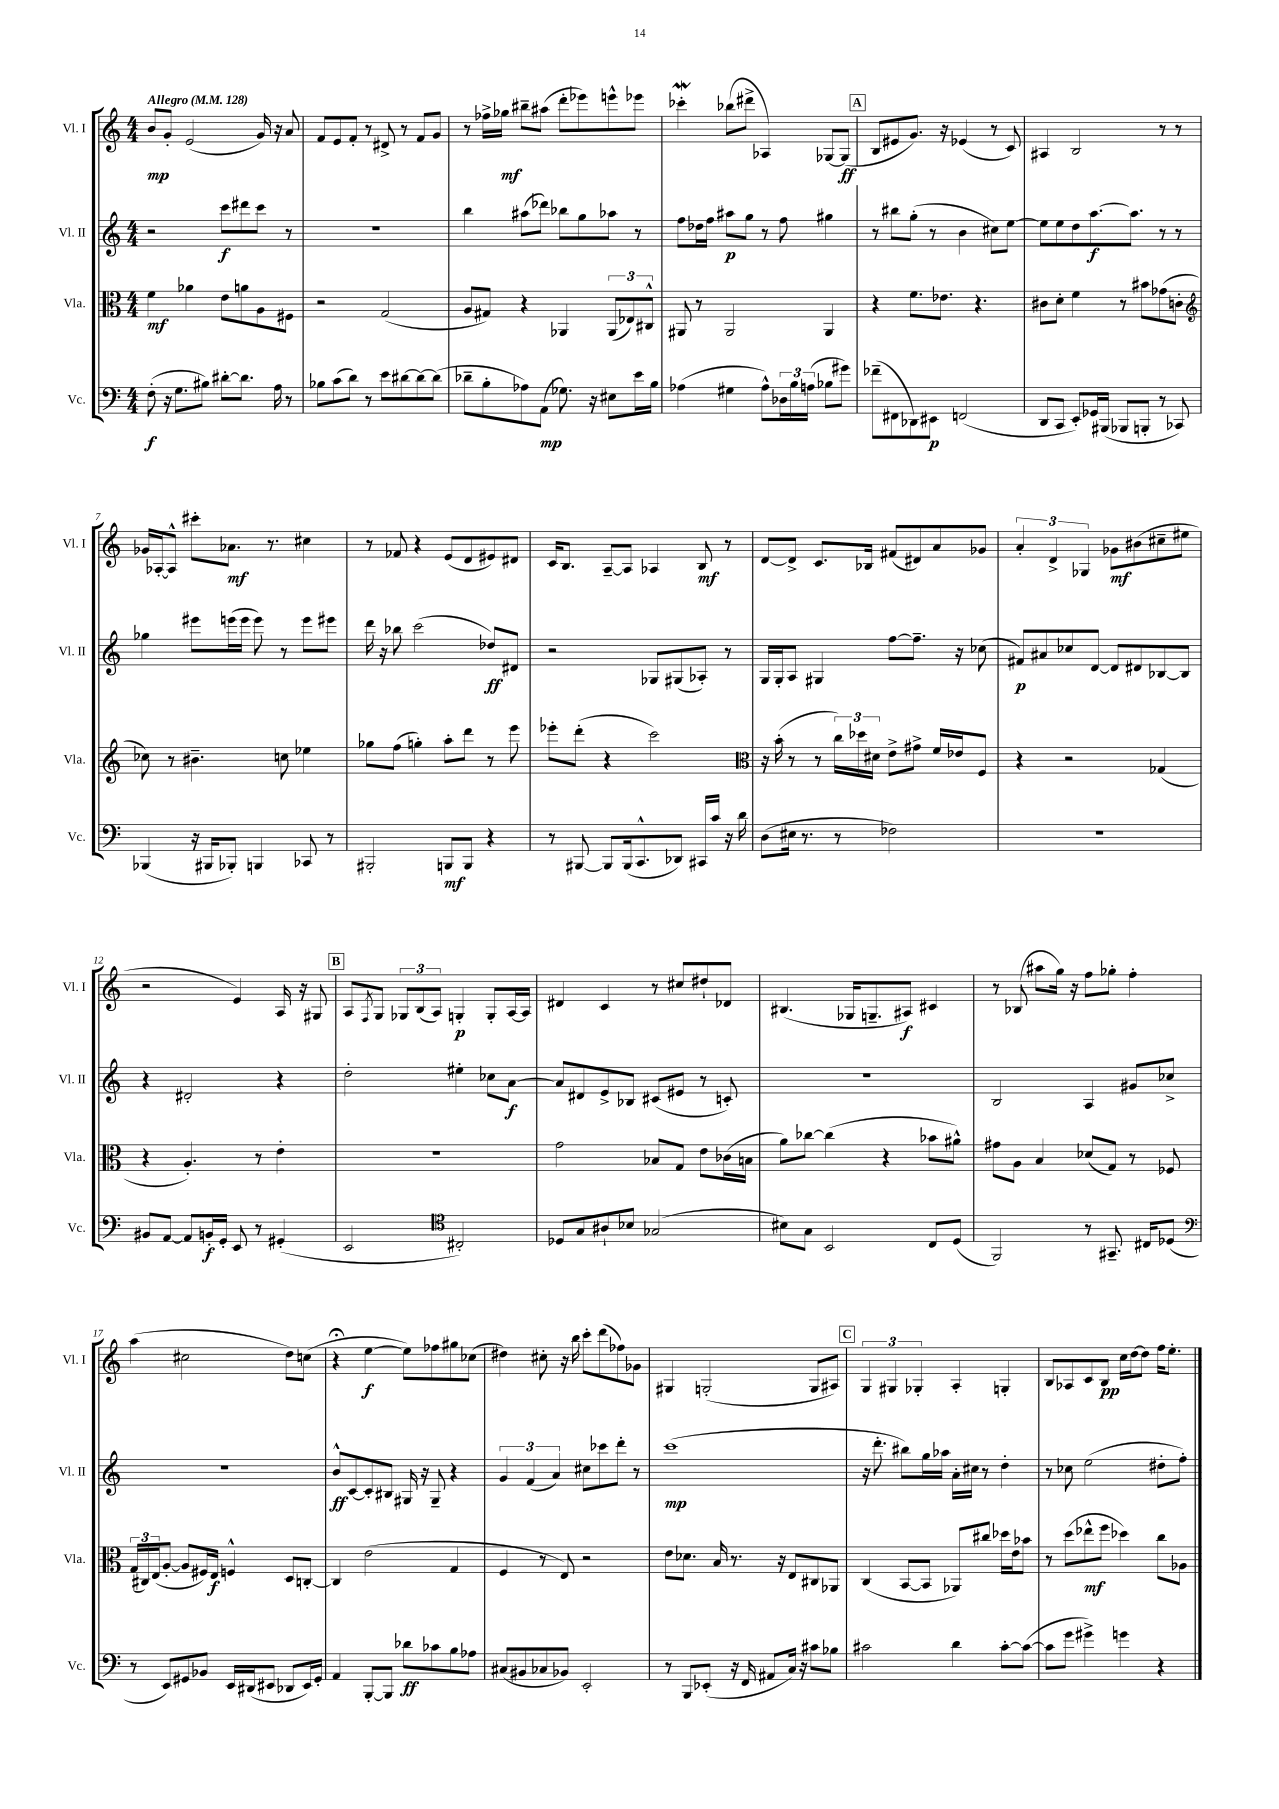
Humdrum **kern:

**kern	**kern	**kern	**kern
*staff4	*staff3	*staff2	*staff1
*clefF4	*clefC3	*clefG2	*clefG2
*k[]	*k[]	*k[]	*k[]
*M4/4	*M4/4	*M4/4	*M4/4
*MM128	*MM128	*MM128	*MM128
(8F'	4f	2r	8b
16r	.	.	8g'
8.G	.	.	.
.	4a-	.	(2e
8B#)	.	.	.
[8d#'	8e	8ccc	.
8.d#]	8a	8ddd#	.
.	8A	8ccc	16g)
16A	.	.	16r
8r	8F#	8r	8a
=	=	=	=
8B-	2r	1r	8f
(8c	.	.	8e
8d)	.	.	8f'
8r	.	.	8r
8e	(2G	.	8d#^
[8d#	.	.	8r
8d#_	.	.	8f
(8d#]	.	.	8g
=	=	=	=
8d-~	8A	4bb	8r
8B'	8G#)	.	16ff-^
.	.	.	16gg-
8A-)	4r	(8aa#	8bb#~
(8AA	.	8ddd-)	(8aa#
8.G-)	4AA-	8bb-	8ddd'
.	.	8gg	8eee-)
16r	.	.	.
8E#	(12AA-	8aa-	8eee^^
.	12E-)	.	.
16e	.	8r	8eee-
.	12C#^^	.	.
16B	.	.	.
=	=	=	=
(4A-	8AA#	8ff	4ccc-'
.	8r	16dd-	.
.	.	16ff	.
4G#	2AA#	8aa#	(8bb-
.	.	8gg	8ddd#^
8A-^^)	.	8r	4A-)
24D-	.	8ff	.
24B	.	.	.
(24A	.	.	.
8B-	4AA#	4gg#	[8G-
8g#)	.	.	(8G-]
=	=	=	=
(8f-~	4r	8r	8B
8FF#	.	8bb#	8e#
8DD-)	8.f	(8gg'	8.g)
8EE#	.	8r	.
.	8.e-	.	16r
(2FF	.	4b	(4e-
.	4.r	.	.
.	.	8cc#)	8r
.	.	[8ee	8c)
=	=	=	=
8DD	8c#	8ee]	4A#
8CC	8d'	8ee	.
8EE')	4f	8dd	2B
16GG-	.	[8.aa	.
(16BBB#	.	.	.
8BBB-	8r	.	.
.	.	8.aa]	.
8BBB'	8b#	.	.
8r	(8g-	8r	8r
8CC-)	8c'	8r	8r
=	=	=	=
*	*clefG2	*	*
(4BBB-	8cc-)	4gg-	16g-
.	.	.	[16A-'
.	8r	.	8A-^^]
16r	4.b#~	8eee#	8ccc#'
16BBB#	.	.	.
8BBB-')	.	(16eee	8.a-
.	.	16eee	.
4BBB	.	8eee)	.
.	.	.	8.r
.	8cc	8r	.
8CC-	4ee-	8eee	4cc#
8r	.	8eee#	.
=	=	=	=
2BBB#'	8gg-	16ddd	8r
.	.	16r	.
.	(8ff	8bb-	8f-
.	4gg')	(2ccc	4r
8BBB	8aa'	.	(8e
8BBB	8ddd	.	8d
4r	8r	8dd-)	8e#)
.	8eee	8d#	8d#
=	=	=	=
8r	8eee-'	2r	16c
.	.	.	8.B
[8BBB#	(8ddd'	.	.
8BBB#]	4r	.	[8A~
(16BBB#	.	.	8A]
8.CC^^	.	.	.
.	2ccc)	8G-	4A-
8DD-)	.	(8G#	.
16CC#	.	8A-')	8B
16c	.	.	.
16r	.	8r	8r
16d	.	.	.
=	=	=	=
*	*clefC3	*	*
(8D	16r	16G	[8d
.	(16b'	16G'	.
16E#	8r	8A	8d^]
8.r	.	.	.
.	8r	4G#	8.c
8r	24cc)	.	.
.	24dd-	.	.
.	.	.	16B-
.	24d#	.	.
2F-)	8e^	[8ff	(8f#
.	8g#^	8.ff~]	8d#)
.	16f	.	8a
.	16e-	16r	.
.	8F	(8cc-	8g-
=	=	=	=
1r	4r	8f#)	6a'
.	.	8a#	.
.	.	.	6d^
.	2r	8cc-	.
.	.	.	6G-
.	.	[8d	.
.	.	8d]	8g-
.	.	8d#	(8b#
.	(4G-	[8B-	8cc#~
.	.	8B-]	8ee#
=	=	=	=
8BB#	4r	4r	2r
[8AA	.	.	.
8AA]	4.A')	2d#'	.
16BB'	.	.	.
16GG'	.	.	.
8EE	.	.	4e)
8r	8r	.	.
(4GG#'	4e'	4r	16A
.	.	.	16r
.	.	.	8G#
=	=	=	=
2EE	1r	2dd'	8A
.	.	.	8qF
.	.	.	8G
.	.	.	12G-
.	.	.	(12B
.	.	.	12A)
*clefC4	*	*	*
2C#')	.	4ee#'	4G'
.	.	8cc-	8G'
.	.	[8a	[16A
.	.	.	16A]
=	=	=	=
8D-	2g	8a]	4d#
8G	.	8d#	.
8A#`	.	8e^	4c
8B-	.	8B-	.
(2G-	8B-	(8c#	8r
.	8G	8e#	8cc#
.	8e	8r	8dd#`
.	(16c-	8c')	8d-
.	16B	.	.
=	=	=	=
8B#)	8a)	1r	(4.B#
8G	[8cc-	.	.
2BB	(4cc-]	.	.
.	.	.	16G-
.	.	.	8.G~
.	4r	.	.
.	.	.	8A#)
8C	8b-	.	4c#
(8D	8a#^^)	.	.
=	=	=	=
2FF)	8g#	2B	8r
.	8A	.	(8B-
.	4B	.	8aa#
.	.	.	16gg)
.	.	.	16r
8r	(8d-	4A	8ff
8.GG#~	8G)	.	8gg-'
.	8r	8g#	4ff'
16C#	.	.	.
(8D-	8F-	8cc-^	.
=	=	=	=
*clefF4	*	*	*
8r	(24G	1r	(4aa
.	24C#)	.	.
.	(24E	.	.
8EE)	[8A'	.	.
8GG#	8A]	.	2cc#
8BB-	16F#)	.	.
.	16E	.	.
16EE	4F^^	.	.
(16DD#	.	.	.
8EE#	.	.	.
8DD-	8D	.	8dd)
16EE#)	[8C'	.	(8cc
16GG#'	.	.	.
=	=	=	=
4AA	4C]	8b^^	4r;
.	.	[8c	.
[8BBB'	(2e	8c']	[4ee
8BBB]	.	8B#	.
8d-	.	16G#	8ee])
.	.	16r	.
8c-	.	8G#~	8ff-
8B	4G	4r	8gg#
8A-	.	.	(8cc-
=	=	=	=
(8C#	4F	6g	4dd#)
8BB#	.	.	.
.	.	(6f	.
8C-	8r	.	8cc#'
.	.	6a)	.
8BB-)	8E)	.	16r
.	.	.	16bb
2EE'	2r	8cc#	8ccc'
.	.	8ccc-	(8ddd
.	.	8ddd'	8ff-)
.	.	8r	8g-
=	=	=	=
8r	8e	(1ccc	4G#
8BBB	8.d-	.	.
(8EE-'	.	.	(2G'
.	16B	.	.
16r	8.r	.	.
16FF	.	.	.
8AA#	.	.	.
.	16r	.	.
16C)	8E	.	.
16r	.	.	.
8c#	8C#	.	8G
8B-	8AA-	.	8A#)
=	=	=	=
2c#	(4C	16r	6G
.	.	8.ddd'	.
.	.	.	6G#
.	[8BB	8bb#)	.
.	.	.	6G-'
.	8BB]	16gg	.
.	.	16aa-	.
4d	8AA-)	16a'	4A'
.	.	16cc#	.
.	8cc#	8r	.
[8c#'	16dd-	4dd'	4G'
.	16e	.	.
(8c#_	8b-	.	.
=	=	=	=
8c#]	8r	8r	8B
8g	(8dd	8cc-	8A-
4g#^)	8ee-^^	(2ee	8c
.	8ff	.	8B
4g	4dd-)	.	16cc
.	.	.	[16dd
.	.	.	8dd]
4r	8cc	8dd#'	16ff
.	.	.	8.ee'
.	8A-	8ff')	.
==	==	==	==
*-	*-	*-	*-
